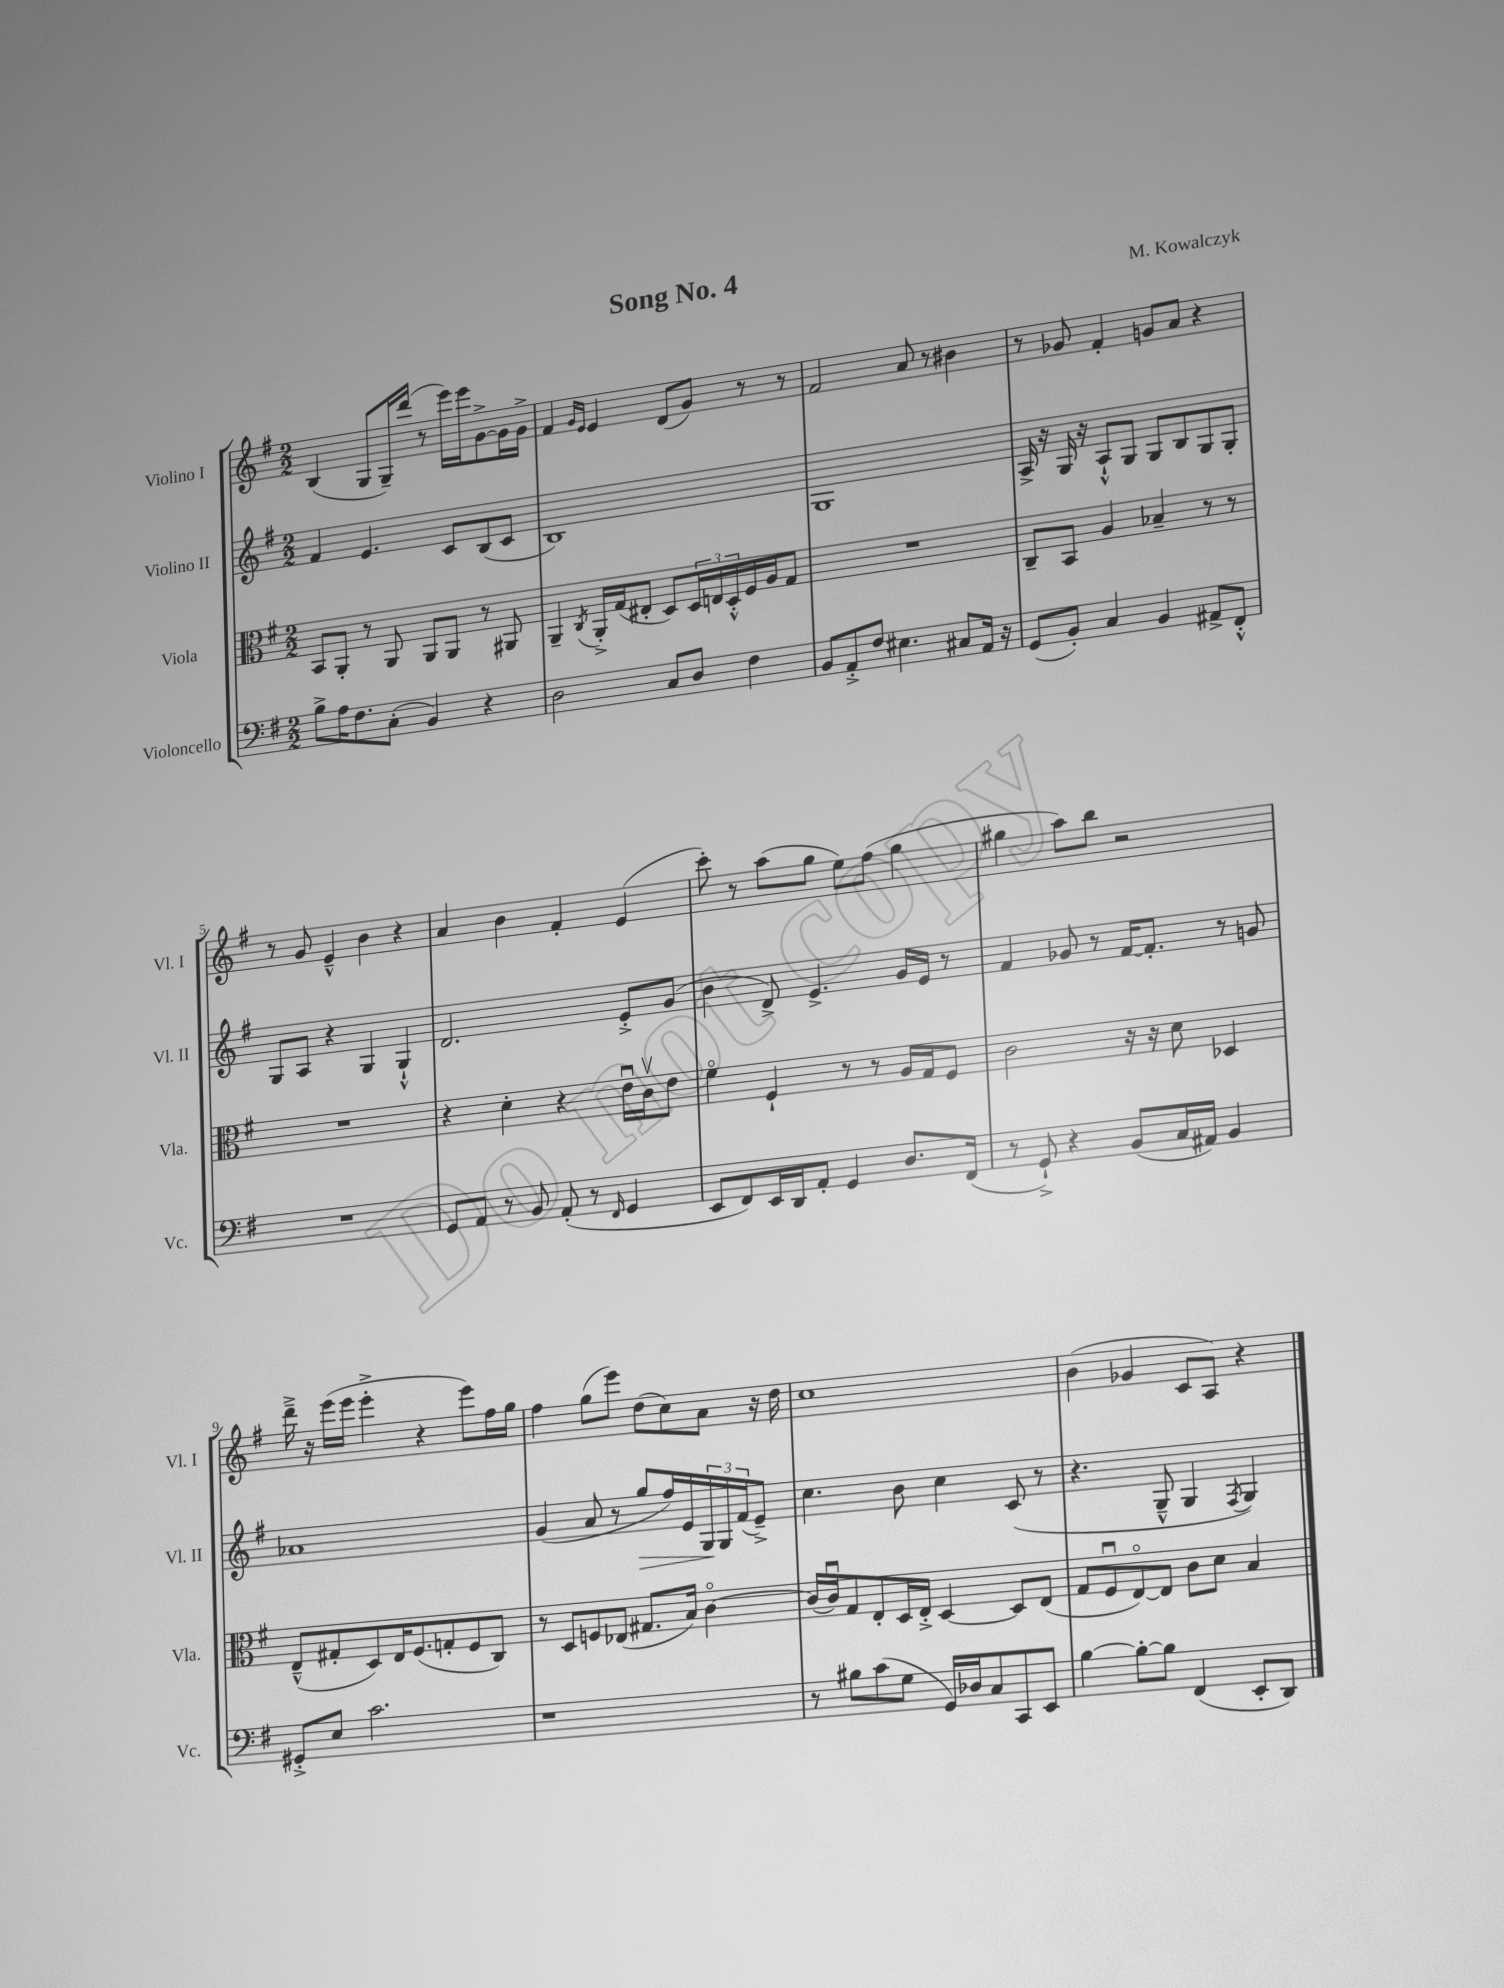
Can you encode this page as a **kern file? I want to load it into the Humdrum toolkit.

**kern	**kern	**kern	**kern
*staff4	*staff3	*staff2	*staff1
*clefF4	*clefC3	*clefG2	*clefG2
*k[f#]	*k[f#]	*k[f#]	*k[f#]
*M2/2	*M2/2	*M2/2	*M2/2
8B^	8BB	4f#	(4B
16A	8AA'	.	.
8.F#	.	.	.
.	8r	4.e	8G
(8C'	8AA	.	16G~)
.	.	.	(16ddd
4BB)	8AA	.	8r
.	8AA	8c	16eee)
.	.	.	16eee
4r	8r	(8B	[8g^
.	8AA#	8c	16g]
.	.	.	16g^
=	=	=	=
2D	4AA~	1B)	4f#
.	.	.	16qqg
.	8qC	.	16qqe
.	16AA'^	.	4e
.	(16G	.	.
.	8E#'	.	.
8C	8D)	.	(8d
8D	24D	.	8g)
.	24E	.	.
.	24D'^^	.	.
4F#	16F#	.	8r
.	16A	.	.
.	8G	.	8r
=	=	=	=
8BB	1r	1G	2f#
8AA'^	.	.	.
8F#	.	.	.
4.E#	.	.	.
.	.	.	8a
.	.	.	8r
8C#	.	.	4b#
16AA	.	.	.
16r	.	.	.
=	=	=	=
(8GG	8C~	16A^	8r
.	.	16r	.
8BB')	8BB	16G	8g-
.	.	16r	.
4C	4A	8A`^^	4f#'
.	.	8G	.
4BB	4B-~	8G	8g
.	.	8B	8a
8AA#^	8r	8G	4r
8FF#'^^	8r	8G'	.
=	=	=	=
1r	1r	8G	8r
.	.	8A	8g
.	.	4r	4e~^^
.	.	4G	4b
.	.	4G`^^	4r
=	=	=	=
8GG	4r	2.d	4a
8AA	.	.	.
8r	4d'	.	4b
8BB	.	.	.
(8AA'	4r	.	4f#'
8r	.	.	.
16qqFF#	.	.	.
4GG	16eu	8e'^	(4e
.	16cv	.	.
.	8e	(8g	.
=	=	=	=
8EE	4f#o	4b	8ccc')
8FF#)	.	.	8r
16EE	4F#`	8d^)	(8aa
16DD	.	.	.
8AA'	.	4.e^	8gg
4GG	8r	.	8ee)
.	8r	.	(8ff#
8.D	16A	16g	4gg
.	16G	16e	.
.	8F#	8r	.
(16FF#	.	.	.
=	=	=	=
8r	2c	4f#	4gg#
8GG`^)	.	.	.
4r	.	8g-	8aa)
.	.	8r	8bb
(8BB	16r	[16f#	2r
.	16r	8.f#']	.
16C	8d	.	.
16AA#)	.	.	.
4BB	4D-	8r	.
.	.	8g	.
=	=	=	=
8GG#'^	(8E~^^	1a-	16ddd~^
.	.	.	16r
8E	8G#'	.	(16eee
.	.	.	16eee
2.c	8D)	.	4eee'^
.	16E	.	.
.	(8.F#	.	.
.	.	.	4r
.	8G'	.	.
.	8F#	.	8eee)
.	8C)	.	16ff#
.	.	.	16gg
=	=	=	=
1r	8r	(4g	4ff#
.	8D	.	.
.	8F	8a	(8gg
.	(8E-	8r	8eee)
.	8.G#	8gg	(8dd
.	.	16ff#)	8cc)
.	16B)	16e	.
.	[4co	24G	8a
.	.	24G	.
.	.	(24f#	.
.	.	8e~^)	16r
.	.	.	16dd
=	=	=	=
8r	(16c]	4.cc	1cc
.	16cu)	.	.
8B#	8G	.	.
(8c	8E'	.	.
8G	16D	8b	.
.	16E'^	.	.
16GG)	[4D	4cc	.
16D-	.	.	.
8C	.	.	.
8CC	8D]	(8c	.
8EE	(8E	8r	.
=	=	=	=
[4B	8G	4.r	(4b
.	8F#u	.	.
8B'_	[8Eo)	.	4g-
8B]	8E]	8G~^^	.
(4FF#	8c	4G	8c
.	8d	.	8A)
.	.	8qF#	.
8EE'	4B	4G)	4r
8DD)	.	.	.
==	==	==	==
*-	*-	*-	*-
